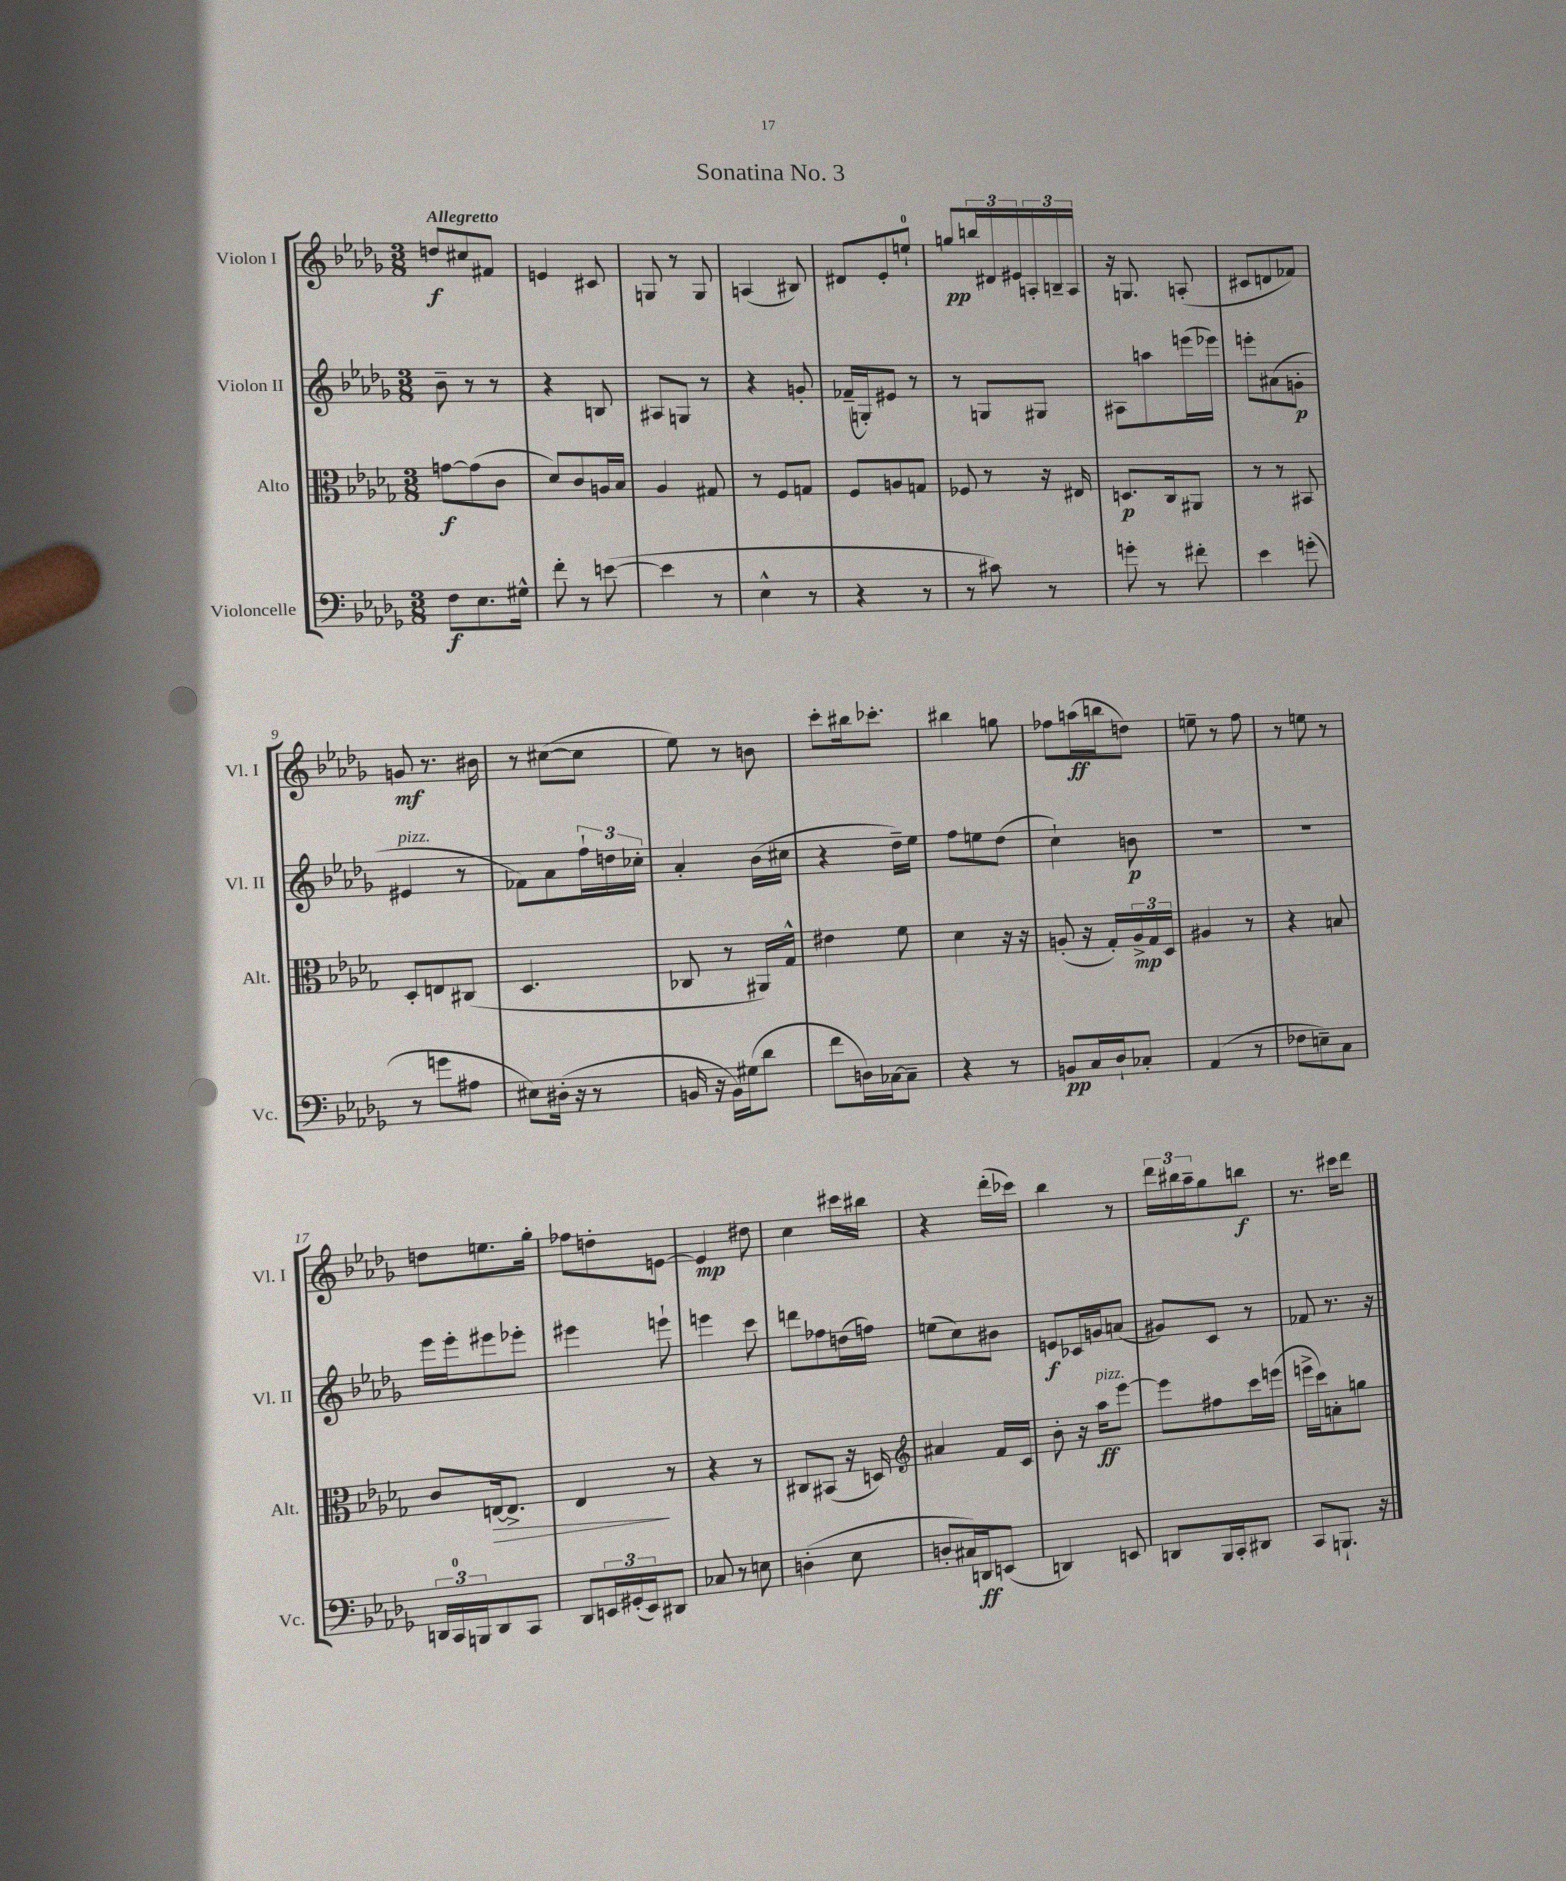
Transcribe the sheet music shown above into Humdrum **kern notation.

**kern	**dynam	**kern	**dynam	**kern	**dynam	**kern	**dynam
*part4	*part4	*part3	*part3	*part2	*part2	*part1	*part1
*staff4	*staff4	*staff3	*staff3	*staff2	*staff2	*staff1	*staff1
*I"Violoncelle	*	*I"Alto	*	*I"Violon II	*	*I"Violon I	*
*I'Vc.	*	*I'Alt.	*	*I'Vl. II	*	*I'Vl. I	*
*clefF4	*	*clefC3	*	*clefG2	*	*clefG2	*
*k[b-e-a-d-g-]	*	*k[b-e-a-d-g-]	*	*k[b-e-a-d-g-]	*	*k[b-e-a-d-g-]	*
*M3/8	*	*M3/8	*	*M3/8	*	*M3/8	*
=1	=1	=1	=1	=1	=1	=1	=1
!	!	!	!	!	!	!LO:TX:a:B:t=Allegretto	!
8F\L	f	[8gn\L	f	8b-~\	.	8ddn/L	f
8.E-\	.	(8g\]	.	8r	.	8cc#X/	.
.	.	8c\J	.	8r	.	8f#X/J	.
16G#X^^\Jk	.	.	.	.	.	.	.
=2	=2	=2	=2	=2	=2	=2	=2
8f'\	.	8d-/L)	.	4r	.	4en/	.
8r	.	8c/	.	.	.	.	.
([8en\	.	16An/L	.	8Bn/	.	8c#X/	.
.	.	16B-/JJ	.	.	.	.	.
=3	=3	=3	=3	=3	=3	=3	=3
4e\]	.	4A-/	.	8A#X/L	.	8Gn/	.
.	.	.	.	8Gn/J	.	8r	.
8r	.	8G#X/	.	8r	.	8G/	.
=4	=4	=4	=4	=4	=4	=4	=4
4E-^^\	.	8r	.	4r	.	(4An/	.
.	.	8F/L	.	.	.	.	.
8r	.	8Gn/J	.	8gn'/	.	8B#X/)	.
=5	=5	=5	=5	=5	=5	=5	=5
4r	.	8F/L	.	(16f-X~/LL	.	8d#X/L	.
.	.	.	.	16Gn'/J)	.	.	.
.	.	8An/	.	8e#X/J	.	8e-'/	.
8r	.	8Gn/J	.	8r	.	8een`/J	.
=6	=6	=6	=6	=6	=6	=6	=6
8r	.	8F-X/	.	8r	.	8ggn/L	pp
8c#X\)	.	8r	.	8Gn/L	.	24bbn/L	.
.	.	.	.	.	.	24d#X/	.
.	.	.	.	.	.	24e#X/	.
8r	.	16r	.	8G#X/J	.	24An'/	.
.	.	.	.	.	.	24Bn~/	.
.	.	16E#X/	.	.	.	.	.
.	.	.	.	.	.	24A/JJ	.
=7	=7	=7	=7	=7	=7	=7	=7
8gn'\	.	8.Dn/L	p	8A#X\L	.	16r	.
.	.	.	.	.	.	8.Gn/	.
8r	.	.	.	8aan\	.	.	.
.	.	16C/k	.	.	.	.	.
8f#X'\	.	8AA#X/J	.	(16eeen\L	.	(8An'/	.
.	.	.	.	16eee-X\JJ)	.	.	.
=8	=8	=8	=8	=8	=8	=8	=8
4e-\	.	8r	.	8eeen'\L	.	8c#X/L	.
.	.	8r	.	(8a#X\	.	8dn/	.
(8gn'\	.	8BB#X/	.	8gn'\J	p	8f-X/J)	.
!!LO:LB:g=z
=9	=9	=9	=9	=9	=9	=9	=9
!	!	!	!	!LO:TX:a:i:t=pizz.	!	!	!
8r	.	8D-'/L	.	4e#X/	.	8gn/	mf
8gn\L	.	8En/	.	.	.	8.r	.
8A#X\J	.	(8C#X/J	.	8r	.	.	.
.	.	.	.	.	.	16b#X\	.
=10	=10	=10	=10	=10	=10	=10	=10
8E#X\L)	.	4.D-/	.	8f-X\L)	.	8r	.
(16D#X'\Jk	.	.	.	8a-\	.	([8cc#X\L	.
16r	.	.	.	.	.	.	.
8r	.	.	.	24ff`\L	.	8cc#\J]	.
.	.	.	.	24ddn\	.	.	.
.	.	.	.	24cc-X'\JJ	.	.	.
=11	=11	=11	=11	=11	=11	=11	=11
16BBn/	.	8C-X/	.	4a-'/	.	8ee-\)	.
16r	.	.	.	.	.	.	.
16BB\LL)	.	8r	.	.	.	8r	.
(16G#X\J	.	.	.	.	.	.	.
8d-\J	.	16AA#X/LL)	.	(16b-\LL	.	8bn\	.
.	.	16G-^^/JJ	.	16cc#X\JJ	.	.	.
=12	=12	=12	=12	=12	=12	=12	=12
8f\L	.	4e#X\	.	4r	.	8ccc'\L	.
16Dn\L)	.	.	.	.	.	16bb#X\k	.
[16C-X\J	.	.	.	.	.	8.ccc-X'\J	.
8C-~\J]	.	8f\	.	16dd-~\LL)	.	.	.
.	.	.	.	16ee-\JJ	.	.	.
=13	=13	=13	=13	=13	=13	=13	=13
4r	.	4d-\	.	8ff\L	.	4bb#X\	.
.	.	.	.	8een\	.	.	.
8r	.	16r	.	(8dd-\J	.	8ggn\	.
.	.	16r	.	.	.	.	.
=14	=14	=14	=14	=14	=14	=14	=14
8BBn/L	pp	(8An'/	.	4cc`\)	.	8ff-X\L	.
16C/L	.	16r	.	.	.	(16aan\L	ff
16D-`/J	.	16G-'/LL)	.	.	.	16bbn\J	.
8C-X'/J	.	24A^/	mp	8bn\	p	8ddn\J)	.
.	.	24G-/	.	.	.	.	.
.	.	24D-/JJ	.	.	.	.	.
=15	=15	=15	=15	=15	=15	=15	=15
(4AA-/	.	4A#X/	.	4.r	.	8een~\	.
.	.	.	.	.	.	8r	.
8r	.	8r	.	.	.	8ff\	.
=16	=16	=16	=16	=16	=16	=16	=16
8F-X\L	.	4r	.	4.r	.	8r	.
8En~\)	.	.	.	.	.	8een\	.
8C\J	.	8Bn/	.	.	.	8r	.
!!LO:LB:g=z
=17	=17	=17	=17	=17	=17	=17	=17
24DDn/LL	.	8c/L	.	16eee-\LL	.	8ddn\L	.
24CC/	.	.	.	.	.	.	.
.	.	.	.	16eee-'\J	.	.	.
24BBBn/J	.	.	.	.	.	.	.
!	!	!	!LO:HP:b	!	!	!	!
8DD/	.	[16En/k	>	8eee#X\	.	8.een\	.
.	.	8.E^/J]	.	.	.	.	.
8CC/J	.	.	.	8eee-X'\J	.	.	.
.	.	.	.	.	.	16gg-'\Jk	.
=18	=18	=18	=18	=18	=18	=18	=18
8DD-/L	.	4E-/	.	4eee#X\	.	8ff-X\L	.
24EEn/L	.	.	.	.	.	8ddn'\	.
(24GG#X'/	.	.	.	.	.	.	.
24EE/J)	.	.	.	.	.	.	.
8DD#X/J	.	8r	]	8eeen`\	.	[8en\J	.
=19	=19	=19	=19	=19	=19	=19	=19
8C-X/	.	4r	.	4eeen\	.	4e/]	mp
8r	.	.	.	.	.	.	.
8En\	.	8r	.	8ccc\	.	8dd#X\	.
=20	=20	=20	=20	=20	=20	=20	=20
(4Dn'\	.	8C#X/L	.	8dddn\L	.	4cc\	.
.	.	(8BB#X/J	.	8ff-X\	.	.	.
8E-\	.	16r	.	(16ddn\L	.	16ccc#X\LL	.
.	.	16Dn/)	.	16ffn\JJ)	.	16bb#X\JJ	.
=21	=21	=21	=21	=21	=21	=21	=21
*	*	*clefG2	*	*	*	*	*
8Dn'/L	.	4a#X/	.	(8een\L	.	4r	.
16C#X/L)	.	.	.	8cc\)	.	.	.
16DDn/J	ff	.	.	.	.	.	.
(8EEn/J	.	16f/LL	.	8b#X\J	.	(16ddd-'\LL	.
.	.	16c/JJ	.	.	.	16ccc-X\JJ)	.
=22	=22	=22	=22	=22	=22	=22	=22
4DDn/)	.	8b-'\	.	8en/L	f	4bb-\	.
.	.	16r	.	16c-X/L	.	.	.
!	!	!LO:TX:a:i:t=pizz.	!	!	!	!	!
.	.	16aa-\KL	ff	16gn/J	.	.	.
8EEn/	.	[8eee-\J	.	(8an/J	.	8r	.
=23	=23	=23	=23	=23	=23	=23	=23
8DDn/L	.	8eee-\L]	.	8g#X/L)	.	24ddd-\LL	.
.	.	.	.	.	.	24bb#X\	.
.	.	.	.	.	.	24aa-~\J	.
16BBB-/L	.	8ff#X\	.	8c/J	.	8gg-\	.
16CC'/J	.	.	.	.	.	.	.
8DD#X/J	.	16ccc\L	.	8r	.	8bbn\J	f
.	.	(16eeen\JJ	.	.	.	.	.
=24	=24	=24	=24	=24	=24	=24	=24
8CC/L	.	16eeen^\LL	.	8f-X/	.	8.r	.
.	.	16ccc\J)	.	.	.	.	.
8.BBBn`/J	.	8an'\	.	8.r	.	.	.
.	.	.	.	.	.	16ccc#X\KL	.
.	.	8ggn\J	.	.	.	8ddd-\J	.
16r	.	.	.	16r	.	.	.
==	==	==	==	==	==	==	==
*-	*-	*-	*-	*-	*-	*-	*-
